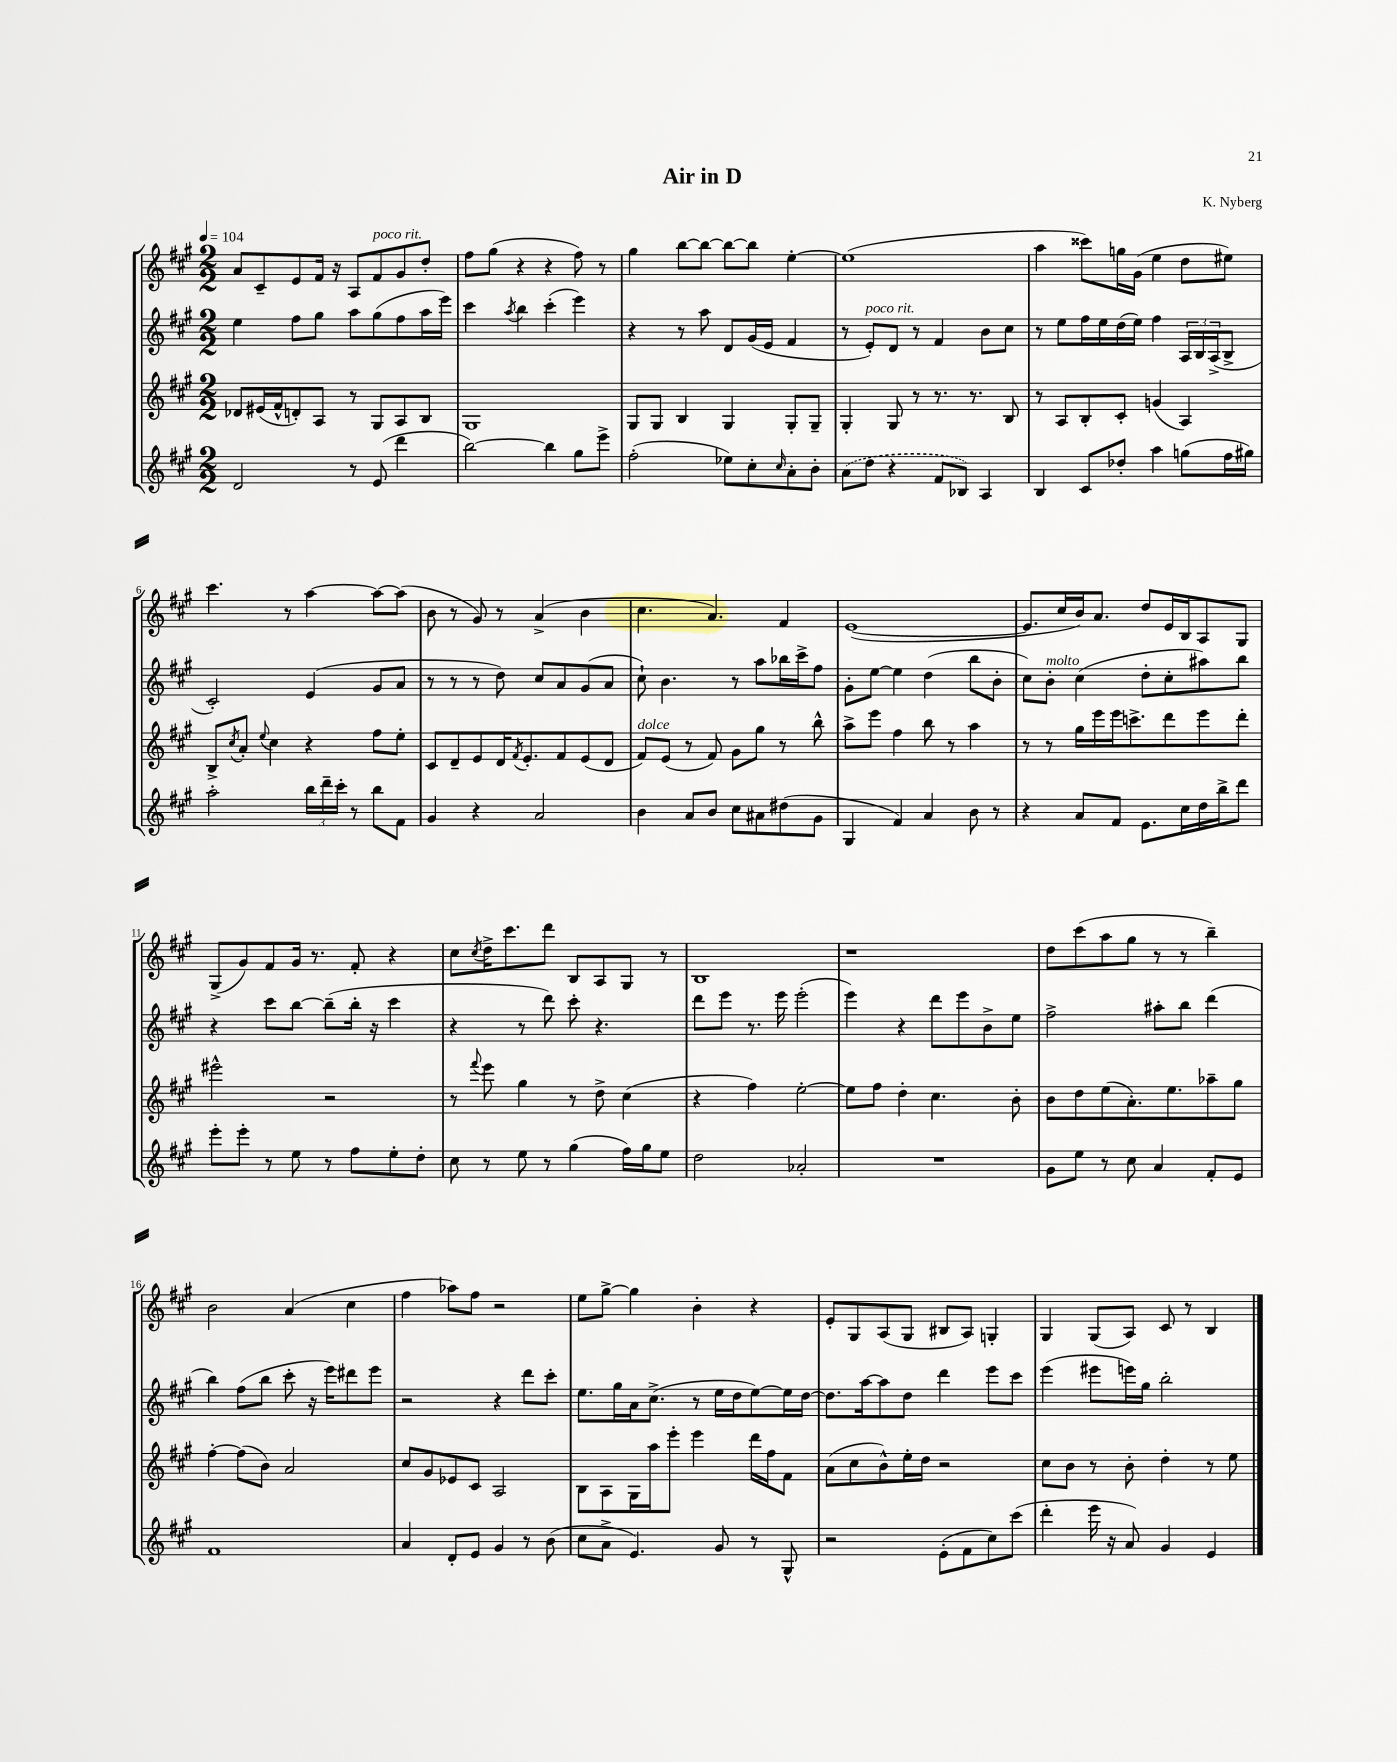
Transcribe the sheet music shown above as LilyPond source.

\header { title = "Air in D" composer = "K. Nyberg" }
<<
\new StaffGroup <<
\new Staff = "s0" {
    \clef treble \key a \major \numericTimeSignature \time 2/2 \tempo 4 = 104
    a'8 cis'8-- e'8 fis'16 r16 a8 fis'8^\markup { \italic "poco rit." } gis'8 d''8-. |
    fis''8 gis''8( r4 r4 fis''8) r8 |
    gis''4 b''8~ b''8~ b''8~ b''8 e''4~-. |
    e''1( |
    a''4 cisis'''8) g''16 gis'16( e''4 d''8 eis''8) |
    cis'''4. r8 a''4~ a''8~ a''8( |
    b'8 r8 gis'8) r8 a'4->( b'4 |
    cis''4. a'4.) fis'4 |
    e'1~( |
    e'8. cis''16 b'16) a'8. d''8 e'16 b16 a8 gis8 |
    gis8->( gis'8) fis'8 gis'16 r8. fis'8-. r4 |
    cis''8 \acciaccatura { cis''8 } d''16-> cis'''8. d'''8 b8 a8 gis8 r8 |
    b1 |
    r1 |
    d''8 cis'''8( a''8 gis''8 r8 r8 b''4--) |
    b'2 a'4( cis''4 |
    fis''4 aes''8) fis''8 r2 |
    e''8 gis''8~-> gis''4 b'4-. r4 |
    e'8-. gis8 a8( gis8 bis8 a8) g4-. |
    gis4 gis8( a8) cis'8 r8 b4 \bar "|." |
}
\new Staff = "s1" {
    \clef treble \key a \major \numericTimeSignature \time 2/2
    e''4 fis''8 gis''8 a''8 gis''8( fis''8 a''16 e'''16) |
    cis'''4 \acciaccatura { a''8 } b''4 cis'''4-.( e'''4) |
    r4 r8 a''8 d'8 gis'16( e'16 fis'4 |
    r8 e'8-.^\markup { \italic "poco rit." }) d'8 r8 fis'4 b'8 cis''8 |
    r8 e''8 fis''16 e''16 d''16( e''16) fis''4 \tuplet 3/2 { a16 b16 a16->( } b8-> |
    cis'2-.) e'4( gis'8 a'8 |
    r8 r8 r8 d''8) cis''8 a'8 gis'8( a'8 |
    cis''8-!) b'4. r8 a''8 bes''16 cis'''16-> fis''8 |
    gis'8-. e''8~ e''4 d''4( b''8 b'8-. |
    cis''8) b'8-.^\markup { \italic "molto" } cis''4( d''8-. cis''8-. ais''8) b''8 |
    r4 cis'''8 b''8~ b''8--( b''16-. r16 cis'''4 |
    r4 r8 d'''8) cis'''8-. r4. |
    d'''8 e'''8 r8. e'''16 e'''2-.( |
    e'''4) r4 d'''8 e'''8 b'8-> e''8 |
    fis''2-> ais''8-. b''8 d'''4( |
    b''4) fis''8( b''8 cis'''8-. r16 e'''16) dis'''8 e'''8 |
    r2 r4 d'''8 cis'''8-. |
    e''8. gis''16 a'16 cis''8.->( r8 e''16 d''16 e''8~) e''16 d''16~ |
    d''8. a''16~ a''8 d''8 d'''4 e'''8 cis'''8 |
    e'''4( eis'''8 e'''16) gis''16 b''2-. \bar "|." |
}
\new Staff = "s2" {
    \clef treble \key a \major \numericTimeSignature \time 2/2
    des'8 eis'16( fis'16-^ d'8-.) a8 r8 gis8 a8 b8 |
    gis1 |
    gis8 gis8 b4 gis4 gis8-. gis8-- |
    gis4-. gis8 r8 r8. r8. b8 |
    r8 a8 b8-. cis'8-. g'4( a4) |
    b8-> \acciaccatura { cis''8 } a'8-. \appoggiatura { e''8 } cis''4 r4 fis''8 e''8-. |
    cis'8 d'8-- e'8 d'16 \acciaccatura { fis'8 } e'8.-. fis'8 e'8( d'8 |
    fis'8^\markup { \italic "dolce" }) e'8( r8 fis'8) gis'8 gis''8 r8 b''8-^ |
    a''8-> e'''8 fis''4 b''8 r8 a''4 |
    r8 r8 gis''16 e'''16 e'''16 c'''8.-> d'''8 e'''8 d'''8-. |
    eis'''2-^ r2 |
    r8 \appoggiatura { fis'''8 } e'''8 gis''4 r8 d''8-> cis''4( |
    r4 fis''4) e''2~-. |
    e''8 fis''8 d''4-. cis''4. b'8-. |
    b'8 d''8 e''8( a'8.-.) e''8. aes''8-- gis''8 |
    fis''4~-. fis''8( b'8) a'2 |
    cis''8 gis'8 ees'8 cis'8 a2 |
    b8 a8 gis16 a''16 e'''8-. e'''4 d'''16 fis''16 fis'8 |
    a'8( cis''8 b'8-^) e''16-. d''16 r2 |
    cis''8 b'8 r8 b'8-. d''4-. r8 e''8 \bar "|." |
}
\new Staff = "s3" {
    \clef treble \key a \major \numericTimeSignature \time 2/2
    d'2 r8 e'8( d'''4 |
    b''2~) b''4 gis''8 e'''8-> |
    fis''2-.( ees''8) cis''8-. \grace { cis''16 } a'8-. b'8-. |
    \once \slurDashed a'8( d''8 r4 fis'8 bes8) a4 |
    b4 cis'8 des''8-. a''4 g''8( fis''16 gis''16) |
    a''2-. \tuplet 3/2 { b''16 d'''16-- cis'''16-. } r8 b''8 fis'8 |
    gis'4 r4 a'2 |
    b'4 a'8 b'8 cis''8 ais'8 dis''8( gis'8 |
    gis4 fis'4) a'4 b'8 r8 |
    r4 a'8 fis'8 e'8. cis''16 d''16 b''16-> d'''8 |
    e'''8-. e'''8-. r8 e''8 r8 fis''8 e''8-. d''8-. |
    cis''8 r8 e''8 r8 gis''4( fis''16) gis''16 e''8 |
    d''2 aes'2-. |
    R1 |
    gis'8 e''8 r8 cis''8 a'4 fis'8-. e'8 |
    fis'1 |
    a'4 d'8-. e'8 gis'4 r8 b'8( |
    cis''8 a'8-> e'4.) gis'8 r8 gis8-^ |
    r2 e'8-.( fis'8 cis''8) cis'''8( |
    d'''4-. e'''16 r16 a'8) gis'4 e'4 \bar "|." |
}
>>
>>
